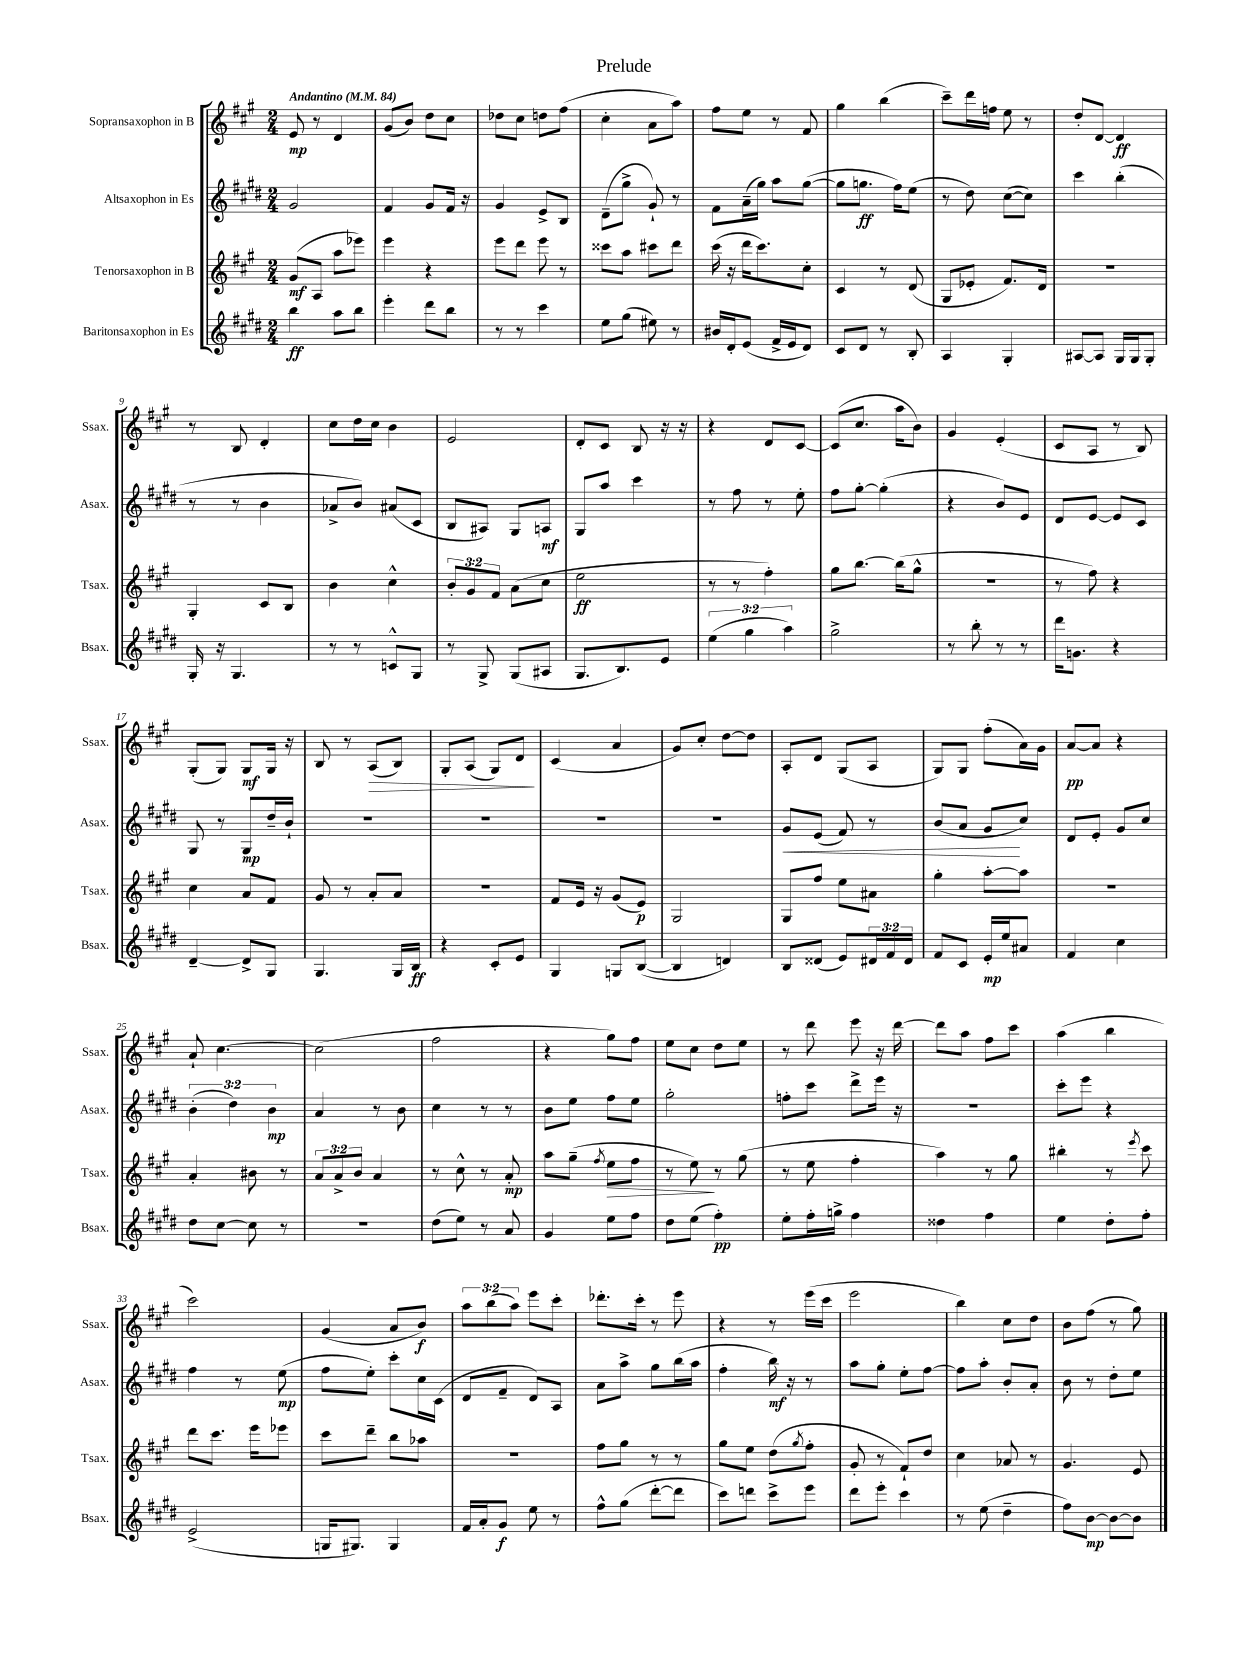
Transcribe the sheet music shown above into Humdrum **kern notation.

**kern	**kern	**kern	**kern
*staff4	*staff3	*staff2	*staff1
*clefG2	*clefG2	*clefG2	*clefG2
*k[f#c#g#d#]	*k[f#c#g#]	*k[f#c#g#d#]	*k[f#c#g#]
*M2/4	*M2/4	*M2/4	*M2/4
*MM84	*MM84	*MM84	*MM84
4bb\	(8g#/L	2g#/	8e/
.	8A/J	.	8r
8aa\L	8aa\L	.	4d/
8bb\J	8eee-\J)	.	.
=	=	=	=
4eee'\	4eee\	4f#/	(8g#/L
.	.	.	8b/J)
8ddd#\L	4r	8g#/L	8dd\L
8bb\J	.	16f#/Jk	8cc#\J
.	.	16r	.
=	=	=	=
8r	8eee\L	4g#/	8dd-\L
8r	8ddd\J	.	8cc#\J
4ccc#\	8eee\	8e^/L	8dd\L
.	8r	8B/J	(8ff#\J
=	=	=	=
8ee\L	8ccc##\L	(8d#~\L	4cc#'\
(8gg#\J	8aa\J	8gg#^\J	.
8ee#\)	8ccc#\L	8g#`/)	8a\L
8r	8ddd\J	8r	8aa\J)
=	=	=	=
16b#/LL	(16ccc#\	8f#\L	8ff#\L
16d#'/J	16r	.	.
(8e/J	16ddd\LK	(16a~\L	8ee\J
.	8.ccc#\)	16gg#\JJ)	.
16f#^/LL	.	8aa\L	8r
16e/J	.	.	.
8d#/J)	8cc#'\J	([8gg#\J	8f#/
=	=	=	=
8c#/L	4c#/	8gg#\]L	4gg#\
8d#/J	.	8.gg\J	.
8r	8r	.	(4bb\
.	.	16ff#\LK)	.
8B'/	(8d/	(8ee\J	.
=	=	=	=
4A/	8G#/L	8r	8ccc#~\L)
.	8e-'/J	8dd#\)	16ddd\L
.	.	.	16ff\JJ
4G#'/	8.f#/L)	([8cc#\L	8ee\
.	.	8cc#\]J)	8r
.	16d/Jk	.	.
=	=	=	=
[8A#/L	2r	4ccc#\	8dd'/L
8A#/]J	.	.	[8d/J
16G#/LL	.	(4bb'\	4d/]
16G#/J	.	.	.
8G#'/J	.	.	.
=	=	=	=
16G#'/	4G#'/	8r	8r
16r	.	.	.
4.G#/	.	8r	8B/
.	8c#/L	4b\	4d'/
.	8B/J	.	.
=	=	=	=
8r	4b\	8a-^/L	8cc#\L
8r	.	8b/J)	16dd\L
.	.	.	16cc#\JJ
8c^^/L	4cc#^^\	(8a#/L	4b\
8G#/J	.	8c#/J	.
=	=	=	=
8r	12b'/L	8B/L	2e/
.	12g#/	.	.
8G#^/	.	8A#/J)	.
.	12f#/J	.	.
(8G#/L	(8a\L	8G#/L	.
8A#/J	8cc#\J	8A/J	.
=	=	=	=
8.G#/L	2ee\	8G#/L	8d'/L
.	.	8aa/J	8c#/J
8.B/)	.	.	.
.	.	4ccc#\	8B/
8e/J	.	.	16r
.	.	.	16r
=	=	=	=
(6ee\	8r	8r	4r
.	8r	8ff#\	.
6gg#\	.	.	.
.	4ff#'\)	8r	8d/L
6aa\)	.	.	.
.	.	8ee'\	[8c#/J
=	=	=	=
2gg#^\	8gg#\L	8ff#\L	(8c#/]L
.	[8.bb\J	[8gg#'\J	8.cc#/J
.	.	(4gg#'\]	.
.	(16bb\]LK	.	16aa\LK
.	8gg#^^\J	.	8b\J)
=	=	=	=
8r	2r	4r	4g#/
8bb'\	.	.	.
8r	.	8b/L)	(4e'/
8r	.	8e/J	.
=	=	=	=
16ddd#\LK	8r	8d#/L	8c#/L
8.g\J	.	.	.
.	8ff#\)	[8e/J	8A/J
4r	4r	8e/]L	8r
.	.	8c#/J	8B/)
=	=	=	=
[4d#~/	4cc#\	8G#/	(8G#'/L
.	.	8r	8G#/J)
8d#^/]L	8a/L	8G#/L	8G#/L
8G#/J	8f#/J	16dd#~/L	16G#/Jk
.	.	16b`/JJ	16r
=	=	=	=
4.G#/	8g#/	2r	8B/
.	8r	.	8r
.	8a'/L	.	(8A/L
16G#/LL	8a/J	.	8B/J)
16B/JJ	.	.	.
=	=	=	=
4r	2r	2r	8G#'/L
.	.	.	(8A/J
8c#'/L	.	.	8G#/L)
8e/J	.	.	8d/J
=	=	=	=
4G#/	8f#/L	2r	(4c#/
.	16e/Jk	.	.
.	16r	.	.
8G/L	(8g#/L	.	4a/
([8B/J	8e/J)	.	.
=	=	=	=
4B/]	2G#/	2r	8g#/L)
.	.	.	8cc#'/J
4d/)	.	.	[8dd\L
.	.	.	8dd\]J
=	=	=	=
8B/L	8G#/L	8g#/L	8A'/L
(8d##/J	8ff#/J	(8e/J	8d/J
8e/L)	8ee\L	8f#/)	(8G#/L
24d#/L	8a#\J	8r	8A/J
24f#/	.	.	.
24d#/JJ	.	.	.
=	=	=	=
8f#/L	4gg#'\	(8b/L	8G#/L)
8c#/J	.	8a/J	8G#/J
16e'/LL	[8aa'\L	8g#/L	(8ff#'\L
16ee/J	.	.	.
8a#/J	8aa\]J	8cc#/J)	16a\L)
.	.	.	16g#\JJ
=	=	=	=
4f#/	2r	8d#/L	[8a/L
.	.	8e'/J	8a/]J
4cc#\	.	8g#/L	4r
.	.	8cc#/J	.
=	=	=	=
8dd#\L	4a'/	(6b'\	8a`/
[8cc#\J	.	.	[4.cc#\
.	.	6dd#\)	.
8cc#\]	8b#\	.	.
.	.	6b\	.
8r	8r	.	.
=	=	=	=
2r	12a/L	4a/	(2cc#\]
.	12a^/	.	.
.	12b/J	.	.
.	4a/	8r	.
.	.	8b\	.
=	=	=	=
(8dd#\L	8r	4cc#\	2ff#\
8ee\J)	8cc#^^\	.	.
8r	8r	8r	.
8a/	8a'/	8r	.
=	=	=	=
4g#/	8aa\L	8b\L	4r
.	(8gg#~\J	8ee\J	.
.	8qff#/	.	.
8ee\L	8ee\L	8ff#\L	8gg#\L)
8ff#\J	8ff#\J	8ee\J	8ff#\J
=	=	=	=
8dd#\L	8r	2gg#'\	8ee\L
(8ee\J	8ee\)	.	8cc#\J
4ff#'\)	8r	.	8dd\L
.	(8gg#\	.	8ee\J
=	=	=	=
8ee'\L	8r	8ff'\L	8r
16ff#'\L	8ee\	8ccc#\J	8ddd\
16gg^\JJ	.	.	.
4ff#\	4ff#'\	8ddd#^\L	8eee\
.	.	16eee\Jk	16r
.	.	16r	[16ddd\
=	=	=	=
4dd##\	4aa\)	2r	8ddd\]L
.	.	.	8aa\J
4ff#\	8r	.	8ff#\L
.	8gg#\	.	8ccc#\J
=	=	=	=
4ee\	4bb#'\	8ccc#'\L	(4aa\
.	.	8eee\J	.
8dd#'\L	8r	4r	4bb\
.	8qeee/	.	.
8ff#'\J	8ccc#\	.	.
=	=	=	=
(2e^/	8ddd\L	4ff#\	2ccc#\)
.	8.ccc#\J	.	.
.	.	8r	.
.	16eee\LK	.	.
.	8eee-\J	(8ee\	.
=	=	=	=
16G/LK	8ccc#\L	8ff#\L	(4g#/
8.G#/J)	.	.	.
.	8ddd~\J	8ee'\J)	.
4G#/	8bb\L	8ccc#'\L	8a/L
.	8aa-\J	16cc#\L	8b/J)
.	.	(16c#\JJ	.
=	=	=	=
16f#/LL	2r	8d#/L	12aa\L
16a'/J	.	.	.
.	.	.	(12bb\
8g#/J	.	8f#~/J	.
.	.	.	12aa\J)
8ee\	.	8d#/L)	8eee\L
8r	.	8A/J	8ccc#'\J
=	=	=	=
8ff#^^\L	8ff#\L	8a\L	8.ddd-'\L
(8gg#\J	8gg#\J	8aa^\J	.
.	.	.	16ccc#'\Jk
[8ddd#'\L	8r	8gg#\L	8r
8ddd#\]J	8r	(16bb\L	8eee\
.	.	16aa\JJ	.
=	=	=	=
8ccc#\L)	8gg#\L	4ff#'\	4r
8ddd\J	8ee\J	.	.
8ccc#^\L	(8dd\L	16bb\)	8r
.	.	16r	.
.	8qgg#/	.	.
8eee\J	8ff#'\J	8r	(16eee\LL
.	.	.	16ccc#\JJ
=	=	=	=
8ddd#\L	8g#'/	8aa\L	2eee\
8eee'\J	8r	8gg#'\J	.
4ccc#\	8f#`/L)	8ee'\L	.
.	8dd/J	[8ff#\J	.
=	=	=	=
8r	4cc#\	8ff#\]L	4bb\)
(8ee\	.	8aa'\J	.
4dd#~\	8a-/	8b'/L	8cc#\L
.	8r	8a'/J	8dd\J
=	=	=	=
8ff#\L)	4.g#/	8b\	8b\L
[8b\J	.	8r	(8ff#\J
8b\_L	.	8dd#'\L	8r
8b\]J	8e/	8ee\J	8gg#\)
==	==	==	==
*-	*-	*-	*-
